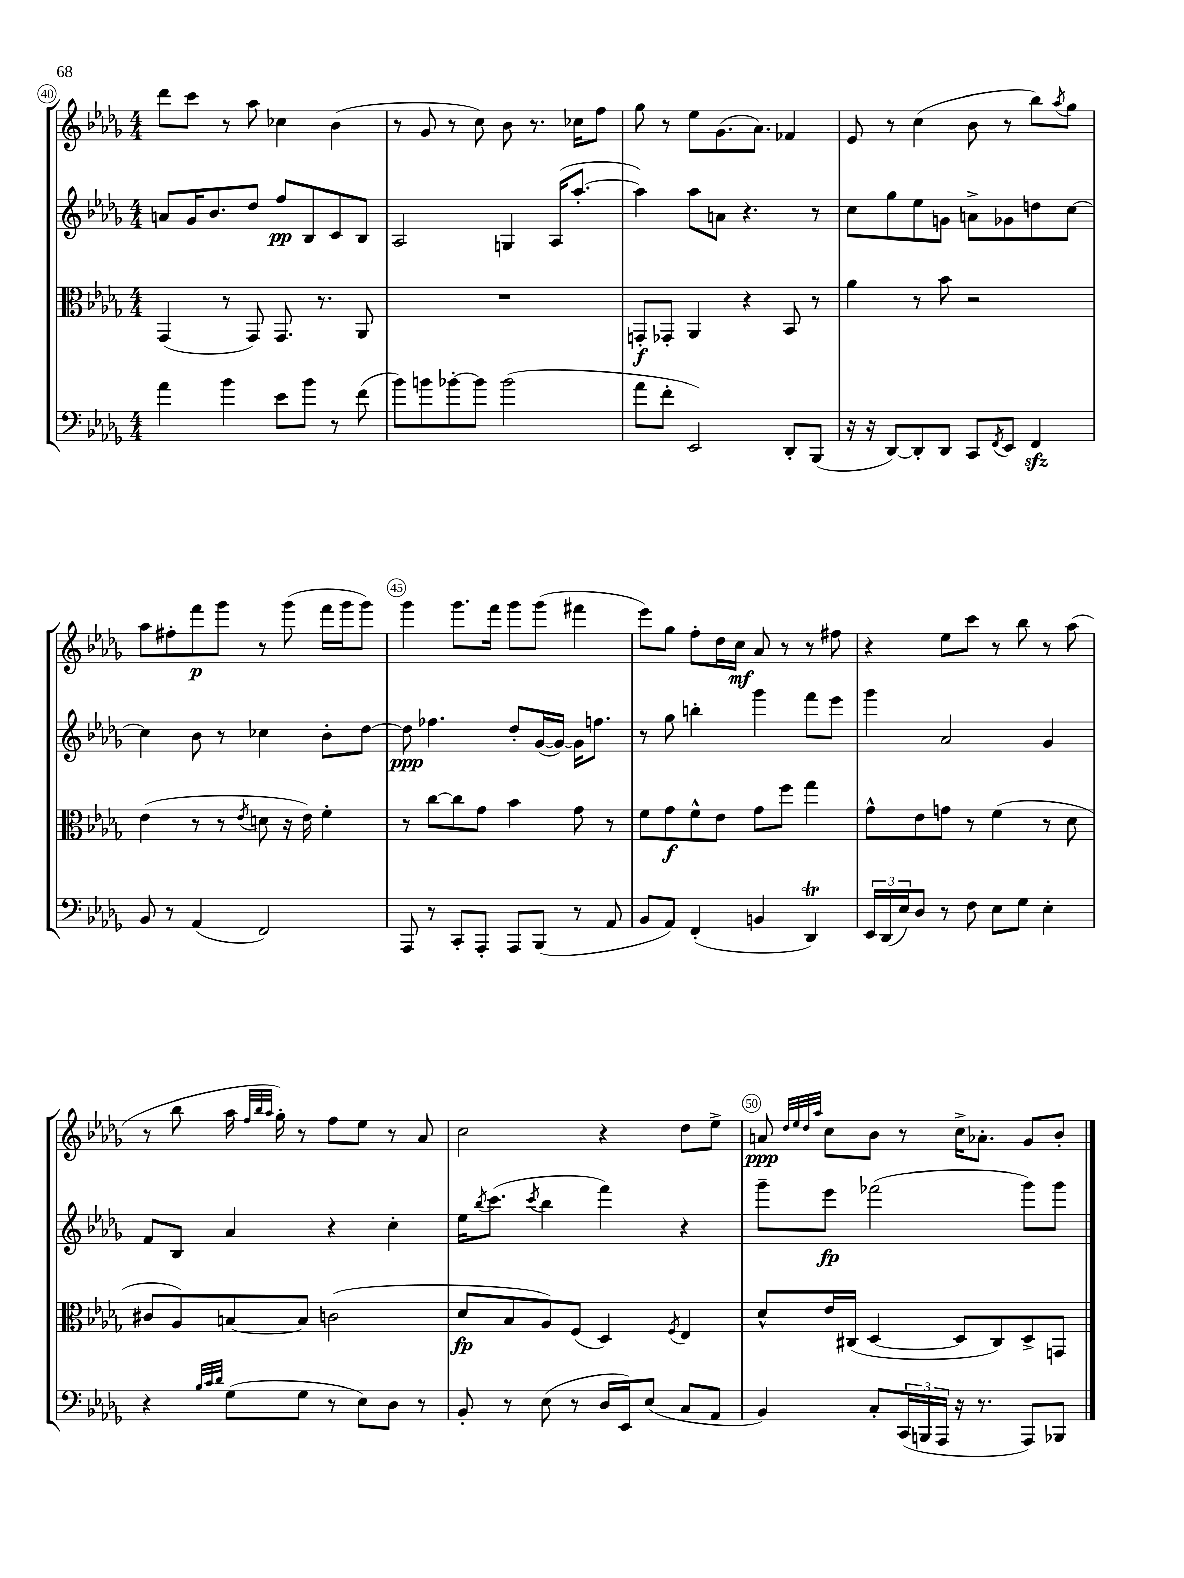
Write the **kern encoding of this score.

**kern	**kern	**dynam	**kern	**dynam	**kern	**dynam
*part4	*part3	*part3	*part2	*part2	*part1	*part1
*staff4	*staff3	*staff3	*staff2	*staff2	*staff1	*staff1
*clefF4	*clefC3	*	*clefG2	*	*clefG2	*
*k[b-e-a-d-g-]	*k[b-e-a-d-g-]	*	*k[b-e-a-d-g-]	*	*k[b-e-a-d-g-]	*
*M4/4	*M4/4	*	*M4/4	*	*M4/4	*
=40	=40	=40	=40	=40	=40	=40
4a-\	(4GG-/	.	8an/L	.	8ddd-\L	.
.	.	.	16g-/K	.	8ccc\J	.
.	.	.	8.b-/	.	.	.
4b-\	8r	.	.	.	8r	.
.	8GG-/)	.	8dd-/J	.	8aa-\	.
8e-\L	8.GG-/	.	8ff/L	pp	4cc-X\	.
8b-\J	.	.	8B-/	.	.	.
.	8.r	.	.	.	.	.
8r	.	.	8c/	.	(4b-\	.
(8f\	8AA-/	.	8B-/J	.	.	.
=41	=41	=41	=41	=41	=41	=41
8b-\L)	1r	.	2A-/	.	8r	.
8bn\	.	.	.	.	8g-/	.
[8b-X'\	.	.	.	.	8r	.
8b-\J]	.	.	.	.	8cc\)	.
(2b-\	.	.	4Gn/	.	8b-\	.
.	.	.	.	.	8.r	.
.	.	.	(16A-/KL	.	.	.
.	.	.	[8.aa-'/J	.	16cc-X\KL	.
.	.	.	.	.	8ff\J	.
=42	=42	=42	=42	=42	=42	=42
8a-\L	8GGn'/L	f	4aa-\])	.	8gg-\	.
8f'\J	8GG-X'/J	.	.	.	8r	.
2EE-/)	4AA-/	.	8aa-\L	.	8ee-\L	.
.	.	.	8an\J	.	(8.g-\	.
.	4r	.	4.r	.	.	.
.	.	.	.	.	8.a-\J)	.
8DD-'/L	8BB-/	.	.	.	4f-X/	.
(8BBB-/J	8r	.	8r	.	.	.
=43	=43	=43	=43	=43	=43	=43
16r	4a-\	.	8cc\L	.	8e-/	.
16r	.	.	.	.	.	.
[8DD-/L)	.	.	8gg-\	.	8r	.
8DD-'/]	8r	.	8ee-\	.	(4cc\	.
8DD-/J	8b-\	.	8gn\J	.	.	.
8CC/L	2r	.	8an^\L	.	8b-\	.
8qFF/	.	.	.	.	.	.
8EE-/J	.	.	8g-X\	.	8r	.
4FFzz/	.	.	8ddn\	.	8bb-\L)	.
.	.	.	.	.	8qaa-/	.
.	.	.	[8cc\J	.	8gg-\J	.
!!LO:LB:g=z
=44	=44	=44	=44	=44	=44	=44
8BB-/	(4e-\	.	4cc\]	.	8aa-\L	.
8r	.	.	.	.	8ff#X'\	.
(4AA-/	8r	.	8b-\	.	8fff\	p
.	8r	.	8r	.	8ggg-\J	.
.	8qe-/	.	.	.	.	.
2FF/)	8dn\	.	4cc-X\	.	8r	.
.	16r	.	.	.	(8ggg-\	.
.	16e-\)	.	.	.	.	.
.	4f'\	.	8b-'\L	.	16fff\LL	.
.	.	.	.	.	16ggg-\J	.
.	.	.	[8dd-\J	.	8ggg-\J)	.
=45	=45	=45	=45	=45	=45	=45
8AAA-/	8r	.	8dd-\]	ppp	4ggg-\	.
8r	[8cc\L	.	4.ff-X\	.	.	.
8CC'/L	8cc\]	.	.	.	8.ggg-\L	.
8AAA-'/J	8g-\J	.	.	.	.	.
.	.	.	.	.	16fff\Jk	.
8AAA-/L	4b-\	.	8dd-'/L	.	8ggg-\L	.
(8BBB-/J	.	.	([16g-/L	.	(8ggg-\J	.
.	.	.	16g-/JJ_)	.	.	.
8r	8g-\	.	16g-\KL]	.	4fff#X\	.
.	.	.	8.ffn\J	.	.	.
8AA-/	8r	.	.	.	.	.
=46	=46	=46	=46	=46	=46	=46
8BB-/L	8f\L	.	8r	.	8eee-\L)	.
8AA-/J)	8g-\	f	8gg-\	.	8gg-\J	.
(4FF'/	8f^^\	.	4bbn'\	.	8ff'\L	.
.	8e-\J	.	.	.	16dd-\L	.
.	.	.	.	.	16cc\JJ	mf
4BBn/	8g-\L	.	4ggg-\	.	8a-/	.
.	8ff\J	.	.	.	8r	.
4DD-T/)	4gg-\	.	8fff\L	.	8r	.
.	.	.	8eee-\J	.	8ff#X\	.
=47	=47	=47	=47	=47	=47	=47
24EE-/LL	8g-^^\L	.	4ggg-\	.	4r	.
(24DD-/	.	.	.	.	.	.
24E-/J)	.	.	.	.	.	.
8D-/J	8e-\	.	.	.	.	.
8r	8gn\J	.	2a-/	.	8ee-\L	.
8F\	8r	.	.	.	8ccc\J	.
8E-\L	(4f\	.	.	.	8r	.
8G-\J	.	.	.	.	8bb-\	.
4E-'\	8r	.	4g-/	.	8r	.
.	8d-\	.	.	.	(8aa-\	.
!!LO:LB:g=z
=48	=48	=48	=48	=48	=48	=48
4r	8c#X/L	.	8f/L	.	8r	.
.	8A-/)	.	8B-/J	.	8bb-\	.
32qqB-/LLL	.	.	.	.	.	.
32qqc/	.	.	.	.	.	.
32qqd-/JJJ	.	.	.	.	.	.
(8G-\L	[8Bn/	.	4a-/	.	16aa-\	.
.	.	.	.	.	32qqff/LLL	.
.	.	.	.	.	32qqbb-/	.
.	.	.	.	.	32qqaa-/JJJ	.
.	.	.	.	.	16gg-'\)	.
8G-\J	8B/J]	.	.	.	8r	.
8r	(2cn\	.	4r	.	8ff\L	.
8E-\L)	.	.	.	.	8ee-\J	.
8D-\J	.	.	4cc'\	.	8r	.
8r	.	.	.	.	8a-/	.
=49	=49	=49	=49	=49	=49	=49
8BB-'/	8d-/L	fp	16ee-\KL	.	2cc\	.
.	.	.	8qbb-/	.	.	.
.	.	.	(8.ccc\J	.	.	.
8r	8B-/	.	.	.	.	.
.	.	.	8qccc/	.	.	.
(8E-\	8A-/)	.	4bb-\	.	.	.
8r	(8F/J	.	.	.	.	.
16D-/LL	4D-/)	.	4fff\)	.	4r	.
16EE-/J)	.	.	.	.	.	.
(8E-/J	.	.	.	.	.	.
.	8qF/	.	.	.	.	.
8C/L	4E-/	.	4r	.	8dd-\L	.
8AA-/J	.	.	.	.	8ee-^\J	.
=50	=50	=50	=50	=50	=50	=50
4BB-/)	8d-^^/L	.	8ggg-~\L	.	8an/	ppp
.	.	.	.	.	32qqdd-/LLL	.
.	.	.	.	.	32qqee-/	.
.	.	.	.	.	32qqdd-/	.
.	.	.	.	.	32qqaa-/JJJ	.
.	16e-/L	.	8eee-\J	fp	8cc\L	.
.	(16C#X/JJ	.	.	.	.	.
8C'/L	[4D-/	.	(2fff-X\	.	8b-\J	.
(24CC/L	.	.	.	.	8r	.
24BBBn/	.	.	.	.	.	.
24AAA-/JJ	.	.	.	.	.	.
16r	8D-/L]	.	.	.	16cc^\KL	.
8.r	.	.	.	.	8.a-X'\J	.
.	8C#/)	.	.	.	.	.
8AAA-/L)	8D-^/	.	8ggg-\L)	.	8g-/L	.
8BBB-X/J	8GGn/J	.	8ggg-\J	.	8b-'/J	.
==	==	==	==	==	==	==
*-	*-	*-	*-	*-	*-	*-
